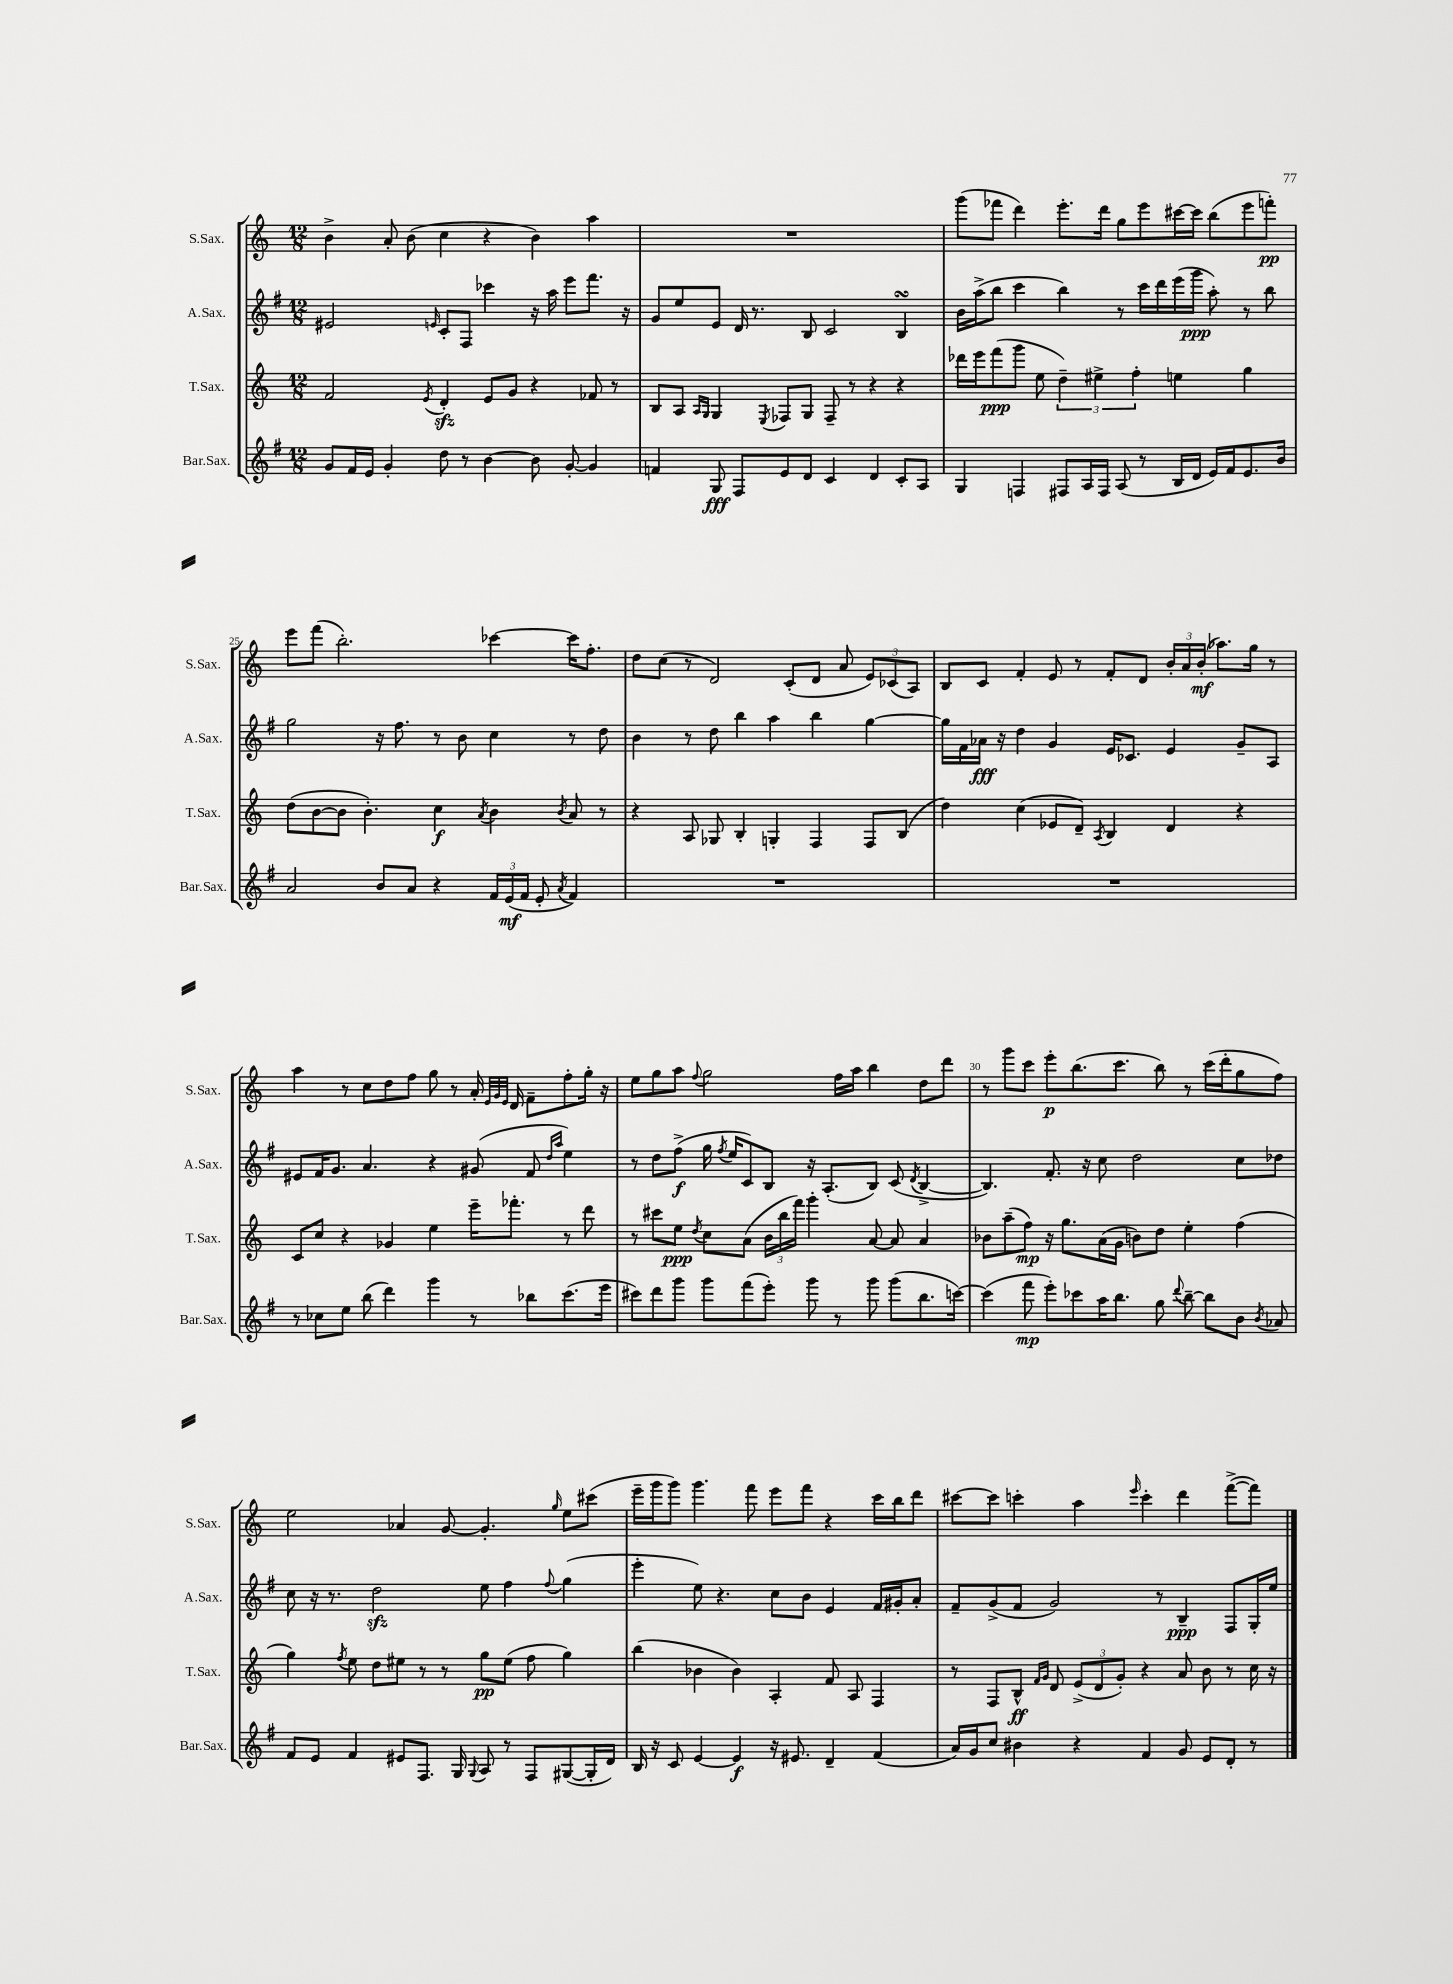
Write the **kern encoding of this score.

**kern	**kern	**kern	**kern
*staff4	*staff3	*staff2	*staff1
*clefG2	*clefG2	*clefG2	*clefG2
*k[f#]	*k[]	*k[f#]	*k[]
*M12/8	*M12/8	*M12/8	*M12/8
8g/L	2f/	2e#/	4b^\
16f#/L	.	.	.
16e/JJ	.	.	.
4g'/	.	.	8a'/
.	.	.	(8b\
.	8qe/	16qqe/	.
8dd\	4d'/	8c'/L	4cc\
8r	.	8F#/J	.
[4b\	8e/L	4ccc-\	4r
.	8g/J	.	.
8b\]	4r	16r	4b\)
.	.	16aa\	.
[8g'/	.	8eee\L	.
4g/]	8f-/	8.fff#\J	4aa\
.	8r	.	.
.	.	16r	.
=	=	=	=
4f/	8B/L	8g/L	1.r
.	8A/J	8ee/	.
.	16qqA/LL	.	.
.	16qqG/JJ	.	.
8G/	4G/	8e/J	.
8F#/L	.	16d/	.
.	.	8.r	.
.	8qE/	.	.
8e/	8F-/L	.	.
8d/J	8G/J	8B/	.
4c/	8F-~/	2c/	.
.	8r	.	.
4d/	4r	.	.
8c'/L	4r	4B/	.
8A/J	.	.	.
=	=	=	=
4G/	16ddd-\LL	16b\LL	(8ggg\L
.	16eee\J	(16aa^\J	.
.	(8fff\	8bb\J	8fff-\J
4F/	8ggg\J	4ccc\	4ddd\)
.	8ee\	.	.
8F#/L	6dd~\)	4bb\)	8.eee'\L
16A/L	.	.	.
.	6ee#^\	.	.
16F#/JJ	.	.	16ddd\Jk
(8A/	.	8r	8gg\L
.	6ff'\	.	.
8r	.	16ccc\LL	8eee\
.	.	16ddd\	.
16B/LL	4ee\	(16eee\	[16ccc#\L
16d/JJ	.	16ggg\JJ	16ccc#\]JJ
16e/LL)	.	8aa'\)	(8bb\L
16f#/J	.	.	.
8.e/	4gg\	8r	8eee\
.	.	8bb\	8fff'\J)
16b/Jk	.	.	.
=	=	=	=
2a/	(8dd\L	2gg\	8eee\L
.	[8b\	.	(8fff\J
.	8b\]J	.	2.bb'\)
.	4.b'\)	.	.
8b/L	.	16r	.
.	.	8.ff#\	.
8a/J	.	.	.
4r	4cc\	8r	.
.	.	8b\	.
.	8qa/	.	.
24f#/LL	4b\	4cc\	[4ccc-\
(24e/	.	.	.
24f#/JJ	.	.	.
8e'/	.	.	.
8qa/	8qb/	.	.
4f#/)	8a/	8r	16ccc-\]LK
.	.	.	8.ff'\J
.	8r	8dd\	.
=	=	=	=
1.r	4r	4b\	8dd\L
.	.	.	(8cc\J
.	8A/	8r	8r
.	8G-/	8dd\	2d/)
.	4B'/	4bb\	.
.	4G'/	4aa\	.
.	.	.	(8c'/L
.	4F/	4bb\	8d/J
.	.	.	8a/
.	8F/L	[4gg\	12e/L)
.	.	.	(12c-/
.	(8B/J	.	.
.	.	.	12A/J)
=	=	=	=
1.r	4dd\)	16gg\]LL	8B/L
.	.	16f#\	.
.	.	16a-\JJ	8c/J
.	.	16r	.
.	(4cc\	4dd\	4f'/
.	8e-/L	4g/	8e/
.	8d~/J)	.	8r
.	8qA/	.	.
.	4B/	16e/LK	8f'/L
.	.	8.c-/J	.
.	.	.	8d/J
.	4d/	4e/	24b'/LL
.	.	.	24a/
.	.	.	(24b'/JJ
.	.	.	8.aa-\L)
.	4r	8g~/L	.
.	.	.	16gg\Jk
.	.	8A/J	8r
=	=	=	=
8r	8c/L	8e#/L	4aa\
8cc-\L	8cc/J	16f#/K	.
.	.	8.g/J	.
8ee\J	4r	.	8r
(8bb\	.	4.a/	8cc\L
4ddd\)	4g-/	.	8dd\
.	.	.	8ff\J
4ggg\	4ee\	4r	8gg\
.	.	.	8r
8r	16eee~\LK	(8g#/	16a'/
.	.	.	32qqe/LLL
.	.	.	32qqg/
.	.	.	32qqe/JJJ
.	8.fff-'\J	.	16d/
8bb-\L	.	8f#/	8f~\L
.	.	16qqdd/LL	.
.	.	16qqaa/JJ	.
(8.ccc\	8r	4ee\)	8ff'\
.	8ddd\	.	16gg'\Jk
16eee\Jk	.	.	16r
=	=	=	=
8ccc#\L)	8r	8r	8ee\L
8ddd\	8ccc#\L	8dd\L	8gg\
8ggg\J	8ee\J	(8ff#^\J	8aa\J
.	8qdd/	.	8qqff/
8ggg\L	8cc\L	16gg\	2gg\
.	.	8qff#/	.
.	.	16ee/LK	.
(8fff#\	(8a\J	8c/)	.
8eee'\J)	24b\LL	8B/J	.
.	24bb\	.	.
.	24fff\JJ)	.	.
8ggg\	4ggg'\	16r	.
.	.	(8.A'/L	.
8r	.	.	16ff\LL
.	.	.	16aa\JJ
8ggg\	[8a/	8B/J)	4bb\
(8ggg\L	8a/]	(8c/	.
.	.	8qd/	.
8.bb\	4a/	[4B^/	8dd\L
.	.	.	8ddd\J
[16ccc\Jk)	.	.	.
=	=	=	=
(4ccc\]	8b-\L	4.B/])	8r
.	(8aa~\	.	8ggg\L
8fff#\	8ff\J)	.	8ccc\J
8eee'\L)	16r	8.f#'/	8eee'\L
.	8.gg\L	.	.
8ccc-\	.	.	(8.bb\
.	.	16r	.
16aa\K	(16a\L	8cc\	.
8.bb\J	16g\JJ	.	8.ccc\J
.	8b\L)	2dd\	.
8gg\	8dd\J	.	8bb\)
8qqddd/	.	.	.
[8bb~\	4ee'\	.	8r
8bb\]L	.	.	(16ccc\LL
.	.	.	16ddd'\J
8b\J	(4ff\	8cc\L	8gg\
8qb/	.	.	.
8a-/	.	8dd-\J	8ff\J)
=	=	=	=
8f#/L	4gg\)	8cc\	2ee\
8e/J	.	16r	.
.	.	8.r	.
.	8qff/	.	.
4f#/	8ee\	.	.
.	8dd\L	2dd\	.
8e#/L	8ee#\J	.	4a-/
8.F#/J	8r	.	.
.	8r	.	[8g/
16G/	.	.	.
8qqG/	.	.	.
8A/	8gg\L	8ee\	4.g'/]
8r	(8ee#\J	4ff#\	.
8F#/L	8ff\	.	.
.	.	8qqff#/	16qqgg/
([8G#/	4gg\)	(4gg\	8ee\L
16G#'/]L	.	.	(8ccc#\J
16d/JJ)	.	.	.
=	=	=	=
16B/	(4bb\	4eee'\	16eee~\LL
16r	.	.	16ggg\J
8c/	.	.	8ggg\J)
[4e/	4b-\	8ee\)	4.ggg\
.	.	4.r	.
4e/]	4b-\)	.	.
.	.	.	8fff\
16r	4A'/	8cc\L	8eee\L
8.e#/	.	.	.
.	.	8b\J	8fff\J
4d~/	8f/	4e/	4r
.	8A/	.	.
(4f#/	4F/	16f#/LL	16ccc\LL
.	.	16g#'/J	16bb\J
.	.	8a'/J	8ddd\J
=	=	=	=
16a/LL)	8r	8f#~/L	[8ccc#\L
16g/J	.	.	.
8cc/J	8F/L	(8g^/	8ccc#\]J
4b#\	8B^^/J	8f#/J	4ccc'\
.	16qqf/LL	.	.
.	16qqg/JJ	.	.
.	8d/	2g/)	.
4r	(12e^/L	.	4aa\
.	12d/	.	.
.	12g'/J)	.	.
.	.	.	16qqeee/
4f#/	4r	.	4ccc'\
.	.	8r	.
8g/	8a/	4B~/	4ddd\
8e/L	8b\	.	.
8d'/J	8r	8F#/L	([8fff^\L
8r	16cc\	16G'/L	8fff\]J)
.	16r	16ee/JJ	.
==	==	==	==
*-	*-	*-	*-
